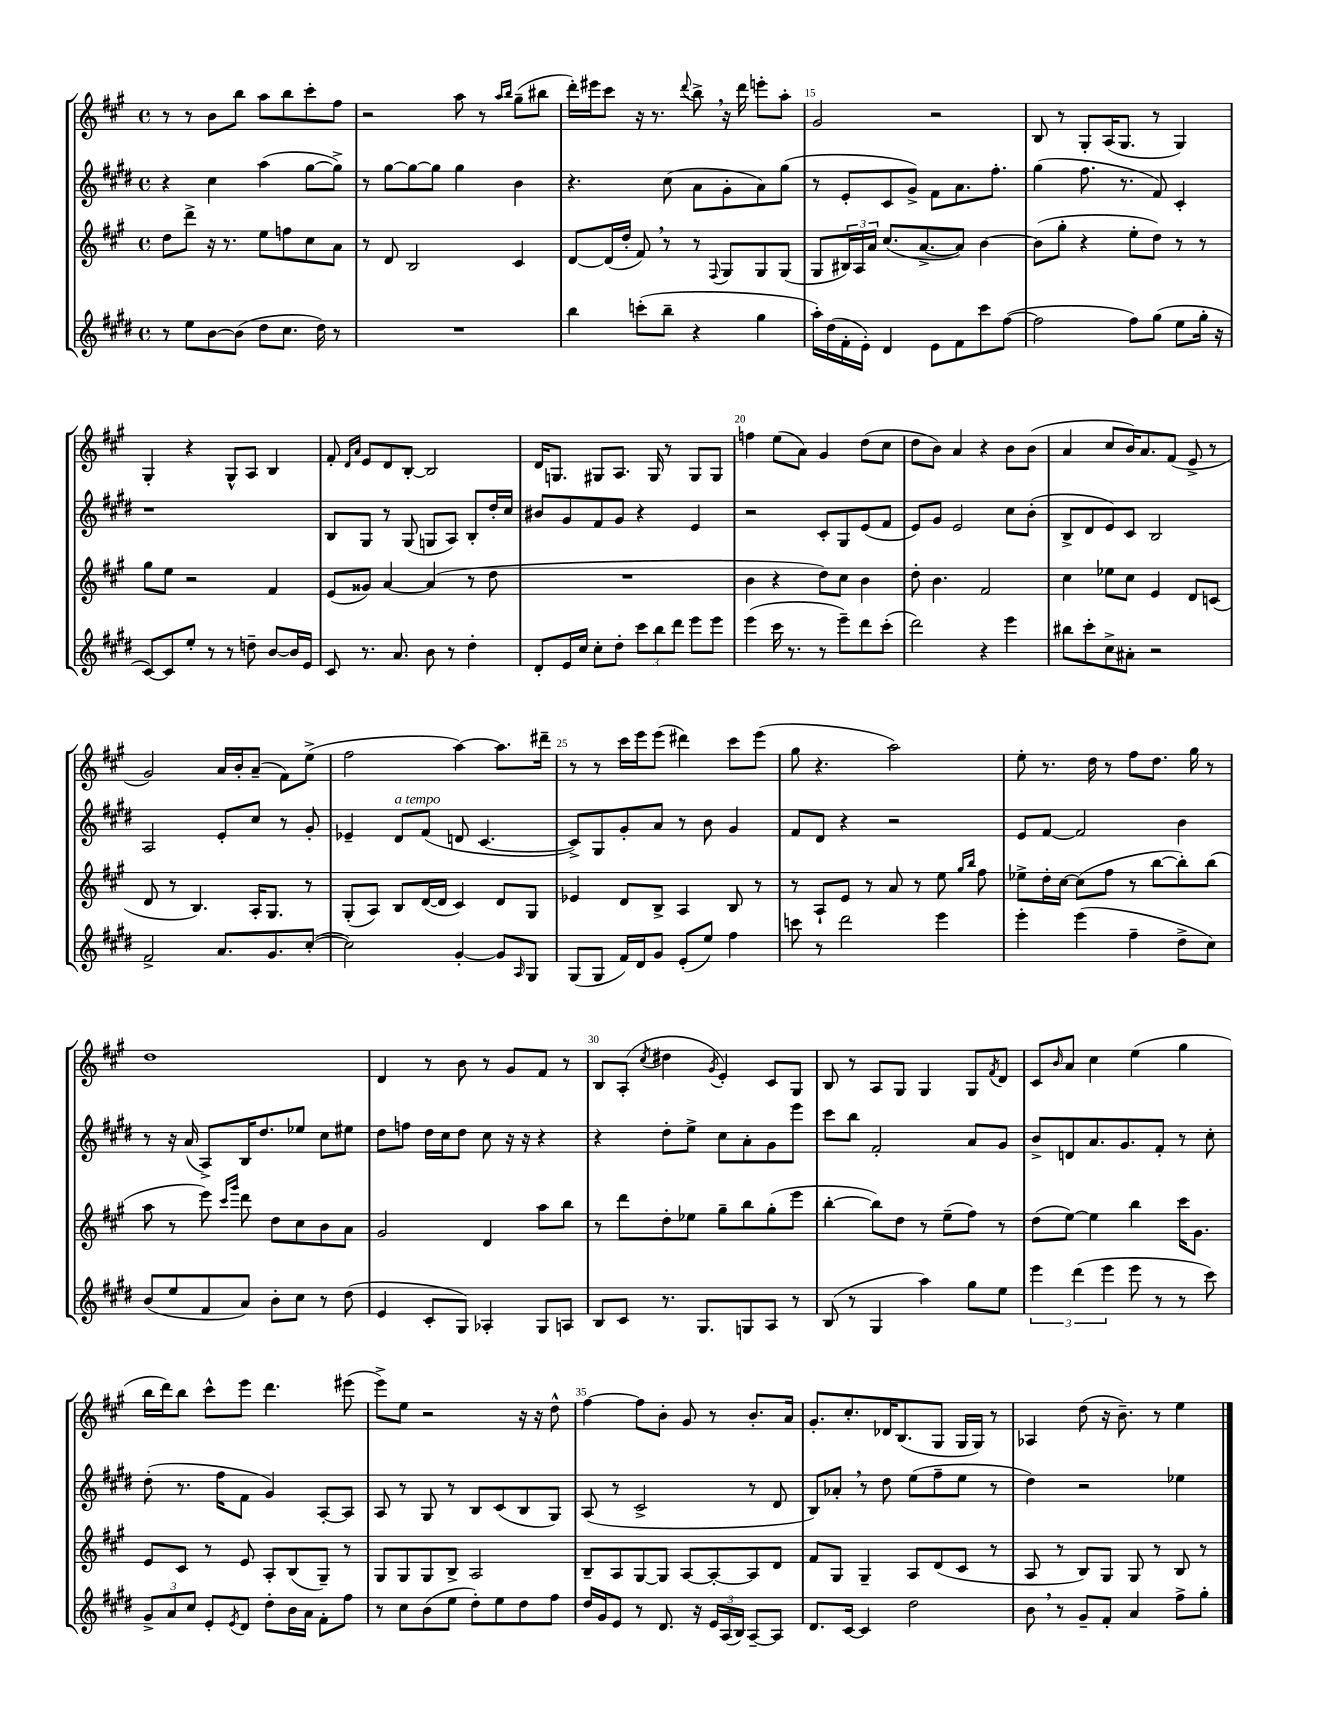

**kern	**kern	**kern	**kern
*staff4	*staff3	*staff2	*staff1
*clefG2	*clefG2	*clefG2	*clefG2
*k[f#c#g#d#]	*k[f#c#g#]	*k[f#c#g#d#]	*k[f#c#g#]
*M4/4	*M4/4	*M4/4	*M4/4
*met(c)	*met(c)	*met(c)	*met(c)
8r	8dd\L	4r	8r
8ee\L	8ddd^\J	.	8r
[8b\	16r	4cc#\	8b\L
.	8.r	.	.
(8b\]J	.	.	8bb\J
8dd#\L	8ee\L	(4aa\	8aa\L
8.cc#\J	8ff\	.	8bb\
.	8cc#\	[8gg#\L	8ccc#'\
16dd#\)	.	.	.
8r	8a\J	8gg#^\]J)	8ff#\J
=	=	=	=
1r	8r	8r	2r
.	8d/	[8gg#\L	.
.	2B/	8gg#\_	.
.	.	8gg#\]J	.
.	.	4gg#\	8aa\
.	.	.	8r
.	.	.	16qqaa/LL
.	.	.	16qqbb/JJ
.	4c#/	4b\	(8gg#~\L
.	.	.	8bb#\J
=	=	=	=
4bb\	[8d/L	4.r	16ddd'\LL)
.	.	.	16eee#\J
.	(16d/]L	.	8ccc#\J
.	16dd'/JJ	.	.
(8ccc'\L	8f#/)	.	16r
.	.	.	8.r
8bb~\J	8r	(8cc#\	.
.	.	.	8qqddd/
4r	8r	8a\L	8bb^\
.	8qqF#/	.	.
.	8G#/L	8g#'\	16r
.	.	.	16ddd\
4gg#\	8G#/	8a\)	8eee'\L
.	(8G#/J	(8gg#\J	8aa'\J
=	=	=	=
16aa'\LL)	8G#/L	8r	2g#/
(16dd#\	.	.	.
16f#'\	24B#/L)	8e'/L	.
.	24A/	.	.
16e'\JJ)	.	.	.
.	24a/JJ	.	.
4d#/	(8.cc#/L	8c#/	.
.	.	8g#^/J)	.
.	[8.a^/	.	.
8e\L	.	8f#\L	2r
8f#\	8a/]J)	8.a\	.
8ccc#\	[4b\	.	.
.	.	8.ff#'\J	.
([8ff#\J	.	.	.
=	=	=	=
2ff#\]	(8b\]L	(4gg#\	8B/
.	8gg#'\J	.	8r
.	4r	8.ff#\	8G#'/L
.	.	.	(16A/K
.	.	8.r	8.G#/J
8ff#\L)	8ee'\L	.	.
(8gg#\J	8dd\J)	8f#/)	8r
8ee\L	8r	4c#'/	4G#/)
16gg#'\Jk	8r	.	.
16r	.	.	.
=	=	=	=
[8c#/L)	8gg#\L	1r	4G#'/
8c#/]	8ee\J	.	.
8ee'/J	2r	.	4r
8r	.	.	.
8r	.	.	8G#^^/L
8dd~\	.	.	8A/J
[8b/L	4f#/	.	4B/
16b/]L	.	.	.
16e/JJ	.	.	.
=	=	=	=
8c#/	(8e/L	8B/L	8f#'/
.	.	.	16qqd/LL
.	.	.	16qqa/JJ
8.r	8g##/J)	8G#/J	8e/L
.	[4a/	8r	8d/
8.a/	.	.	.
.	.	(8G#/	[8B'/J
8b\	(4a/]	8G/L	2B/]
8r	.	8A/J)	.
4dd#'\	8r	8B'/L	.
.	8dd\	16dd#'/L	.
.	.	16cc#/JJ	.
=	=	=	=
8d#'/L	1r	8b#/L	16d/LK
.	.	.	8.G/J
16e/L	.	8g#/	.
16cc#/JJ	.	.	.
8cc#'\L	.	8f#/	8G#/L
8dd#'\J	.	8g#/J	8.A/J
12ccc#\L	.	4r	.
.	.	.	16G#/
12bb\	.	.	.
.	.	.	8r
12ddd#\J	.	.	.
8eee\L	.	4e/	8G#/L
8eee\J	.	.	8G#/J
=	=	=	=
(4eee\	4b\	2r	4ff\
16ccc#\	4r	.	(8ee\L
8.r	.	.	.
.	.	.	8a\J)
8r	8dd\L)	8c#'/L	4g#/
8eee~\L)	8cc#\J	8G#/	.
8ddd#\	4b\	(8e/	(8dd\L
(8ccc#'\J	.	8f#/J	8cc#\J
=	=	=	=
2ddd#\)	8dd'\	8e/L)	8dd\L
.	4.b\	8g#/J	8b\J)
.	.	2e/	4a/
4r	2f#/	.	4r
4eee\	.	8cc#\L	8b\L
.	.	(8b'\J	(8b\J
=	=	=	=
8bb#\L	4cc#\	8B^/L	4a/
8ccc#'\	.	8d#/	.
8cc#^\	8ee-\L	8e/)	8cc#/L
8a#'\J	8cc#\J	8c#/J	16b/K)
.	.	.	8.a/
2r	4e/	2B/	.
.	.	.	(8f#/J
.	8d/L	.	8e^/
.	(8c/J	.	8r
=	=	=	=
2f#^/	8d/	2A/	2g#/)
.	8r	.	.
.	4.B/)	.	.
8.a/L	.	8e'/L	16a/LL
.	.	.	16b'/J
.	16A'/LK	8cc#/J	(8a~/J
8.g#/	8.G#/J	.	.
.	.	8r	8f#\L)
([8cc#'/J	8r	8g#'/	(8ee^\J
=	=	=	=
2cc#\])	(8G#'/L	4e-~/	2ff#\
.	8A/J)	.	.
.	8B/L	8d#/L	.
.	([16d/L	(8f#/J	.
.	16d/]JJ	.	.
[4g#'/	4c#/)	8d/	[4aa\)
.	.	[4.c#/	.
8g#/]L	8d/L	.	8.aa\]L
16qqA/	.	.	.
8G#/J	8G#/J	.	.
.	.	.	16ddd#~\Jk
=	=	=	=
(8G#/L	4e-/	8c#^/]L)	8r
8G#/J	.	8G#/	8r
16f#/LL)	8d/L	8g#'/	16ccc#\LL
16d#/J	.	.	16eee\J
8g#/J	8B^/J	8a/J	(8eee\J
(8e'/L	4A/	8r	4ddd#\)
8ee/J)	.	8b\	.
4ff#\	8B/	4g#/	8ccc#\L
.	8r	.	(8eee\J
=	=	=	=
8ccc\	8r	8f#/L	8gg#\
8r	8A`/L	8d#/J	4.r
2ddd#\	8e/J	4r	.
.	8r	.	.
.	8a/	2r	2aa\)
.	8r	.	.
4eee\	8ee\	.	.
.	16qqgg#/LL	.	.
.	16qqbb/JJ	.	.
.	8ff#\	.	.
=	=	=	=
4eee'\	8ee-^\L	8e/L	8ee'\
.	16dd'\L	[8f#/J	8.r
.	[16cc#\JJ	.	.
(4eee\	(8cc#\]L	2f#/]	.
.	.	.	16dd\
.	8ff#\J	.	8r
4ff#~\	8r	.	8ff#\L
.	[8bb\L	.	8.dd\J
8dd#^\L	8bb'\])	4b\	.
.	.	.	16gg#\
8cc#\J)	(8bb\J	.	8r
=	=	=	=
(8b/L	8aa\	8r	1dd
8ee/	8r	16r	.
.	.	(16a/	.
8f#/	8eee\)	8A^/L)	.
.	16qqccc#/LL	.	.
.	16qqggg#/JJ	.	.
8a/J)	8ddd\	16B/K	.
.	.	8.dd#/	.
8b'\L	8dd\L	.	.
8cc#\J	8cc#\	8ee-/J	.
8r	8b\	8cc#\L	.
(8dd#\	8a\J	8ee#\J	.
=	=	=	=
4e/	2g#/	8dd#\L	4d/
.	.	8ff\J	.
8c#'/L	.	16dd#\LL	8r
.	.	16cc#\J	.
8G#/J)	.	8dd#\J	8b\
4A-'/	4d/	8cc#\	8r
.	.	16r	8g#/L
.	.	16r	.
8G#/L	8aa\L	4r	8f#/J
8A/J	8bb\J	.	8r
=	=	=	=
8B/L	8r	4r	8B/L
8c#/J	8ddd\L	.	(8A'/J
.	.	.	8qcc#/
8.r	8dd'\	8dd#'\L	4dd#\
.	8ee-\J	8ee^\J	.
8.G#/L	.	.	.
.	.	.	8qg#/
.	8gg#~\L	8cc#\L	4e'/)
8G/	8bb\	8a'\	.
8A/J	(8gg#'\	8g#\	8c#/L
8r	8eee\J	8eee\J	8G#/J
=	=	=	=
(8B/	[4bb'\	8ccc#\L	8B/
8r	.	8bb\J	8r
4G#/	8bb\]L)	2f#'/	8A/L
.	8dd\J	.	8G#/J
4aa\)	8r	.	4G#/
.	(8ee~\L	.	.
8gg#\L	8ff#\J)	8a/L	8G#/L
.	.	.	8qf#/
8ee\J	8r	8g#/J	8d/J
=	=	=	=
6eee\	(8dd\L	8b^/L	8c#/L
.	.	.	16qqb/
.	[8ee\J)	8d/	8a/J
(6ddd#\	.	.	.
.	4ee\]	8.a/	4cc#\
6eee\	.	.	.
.	.	8.g#/	.
8eee\	4bb\	.	(4ee\
8r	.	8f#'/J	.
8r	16ccc#\LK	8r	4gg#\
.	8.g#\J	.	.
8ccc#\)	.	8cc#'\	.
=	=	=	=
12g#^/L	8e/L	(8dd#'\	16bb\LL
.	.	.	16ddd\J)
12a/	.	.	.
.	8c#/J	8.r	8bb\J
12cc#/J	.	.	.
8e'/L	8r	.	8ccc#^^\L
.	.	16ff#\LK	.
8qe/	.	.	.
8d#/J	8e/	8f#\J	8eee\J
8dd#'\L	8A'/L	4g#/)	4.ddd\
16b\L	(8B/	.	.
16a\JJ	.	.	.
8f#'\L	8G#~/J)	[8A'/L	.
8ff#\J	8r	8A/]J	(8eee#\
=	=	=	=
8r	8G#/L	8A/	8eee^\L)
8cc#\L	8G#/	8r	8ee\J
(8b\	8G#/	8G#/	2r
8ee\J	8B^/J	8r	.
8dd#'\L)	2A/	8B/L	.
8ee\	.	(8c#/	.
8dd#\	.	8B/	16r
.	.	.	16r
8ff#\J	.	8G#/J)	8dd^^\
=	=	=	=
16dd#/LL	8B~/L	(8A/	[4ff#\
16g#/J	.	.	.
8e/J	8A/	8r	.
8r	[8G#/	2c#^/	8ff#\]L
8.d#/	8G#/]J	.	8b'\J
.	[8A/L	.	8g#/
16r	.	.	.
24e/LL	8A'/_	.	8r
(24A/	.	.	.
24B/JJ)	.	.	.
[8A~/L	8A/]	8r	8.b'/L
8A/]J	8d/J	8d#/	.
.	.	.	16a/Jk
=	=	=	=
8.d#/L	8f#/L	8B/L)	8.g#'/L
.	8G#/J	8a-'/J	.
[16c#/Jk	.	.	8.cc#'/
4c#/]	4G#~/	8r	.
.	.	8dd#\	16d-/K
.	.	.	(8.B/
2dd#\	8A/L	(8ee\L	.
.	(8d/	8ff#~\	8G#/J
.	8c#/J	8ee\J	16G#/LL
.	.	.	16G#/JJ)
.	8r	8r	8r
=	=	=	=
8b\	8A/	4dd#\)	4A-/
8r	8r	.	.
8g#~/L	8B/L)	2r	(8dd\
8f#'/J	8G#/J	.	16r
.	.	.	8.b~\)
4a/	8G#/	.	.
.	8r	.	8r
8ff#^\L	8B/	4ee-\	4ee\
8gg#'\J	8r	.	.
==	==	==	==
*-	*-	*-	*-
